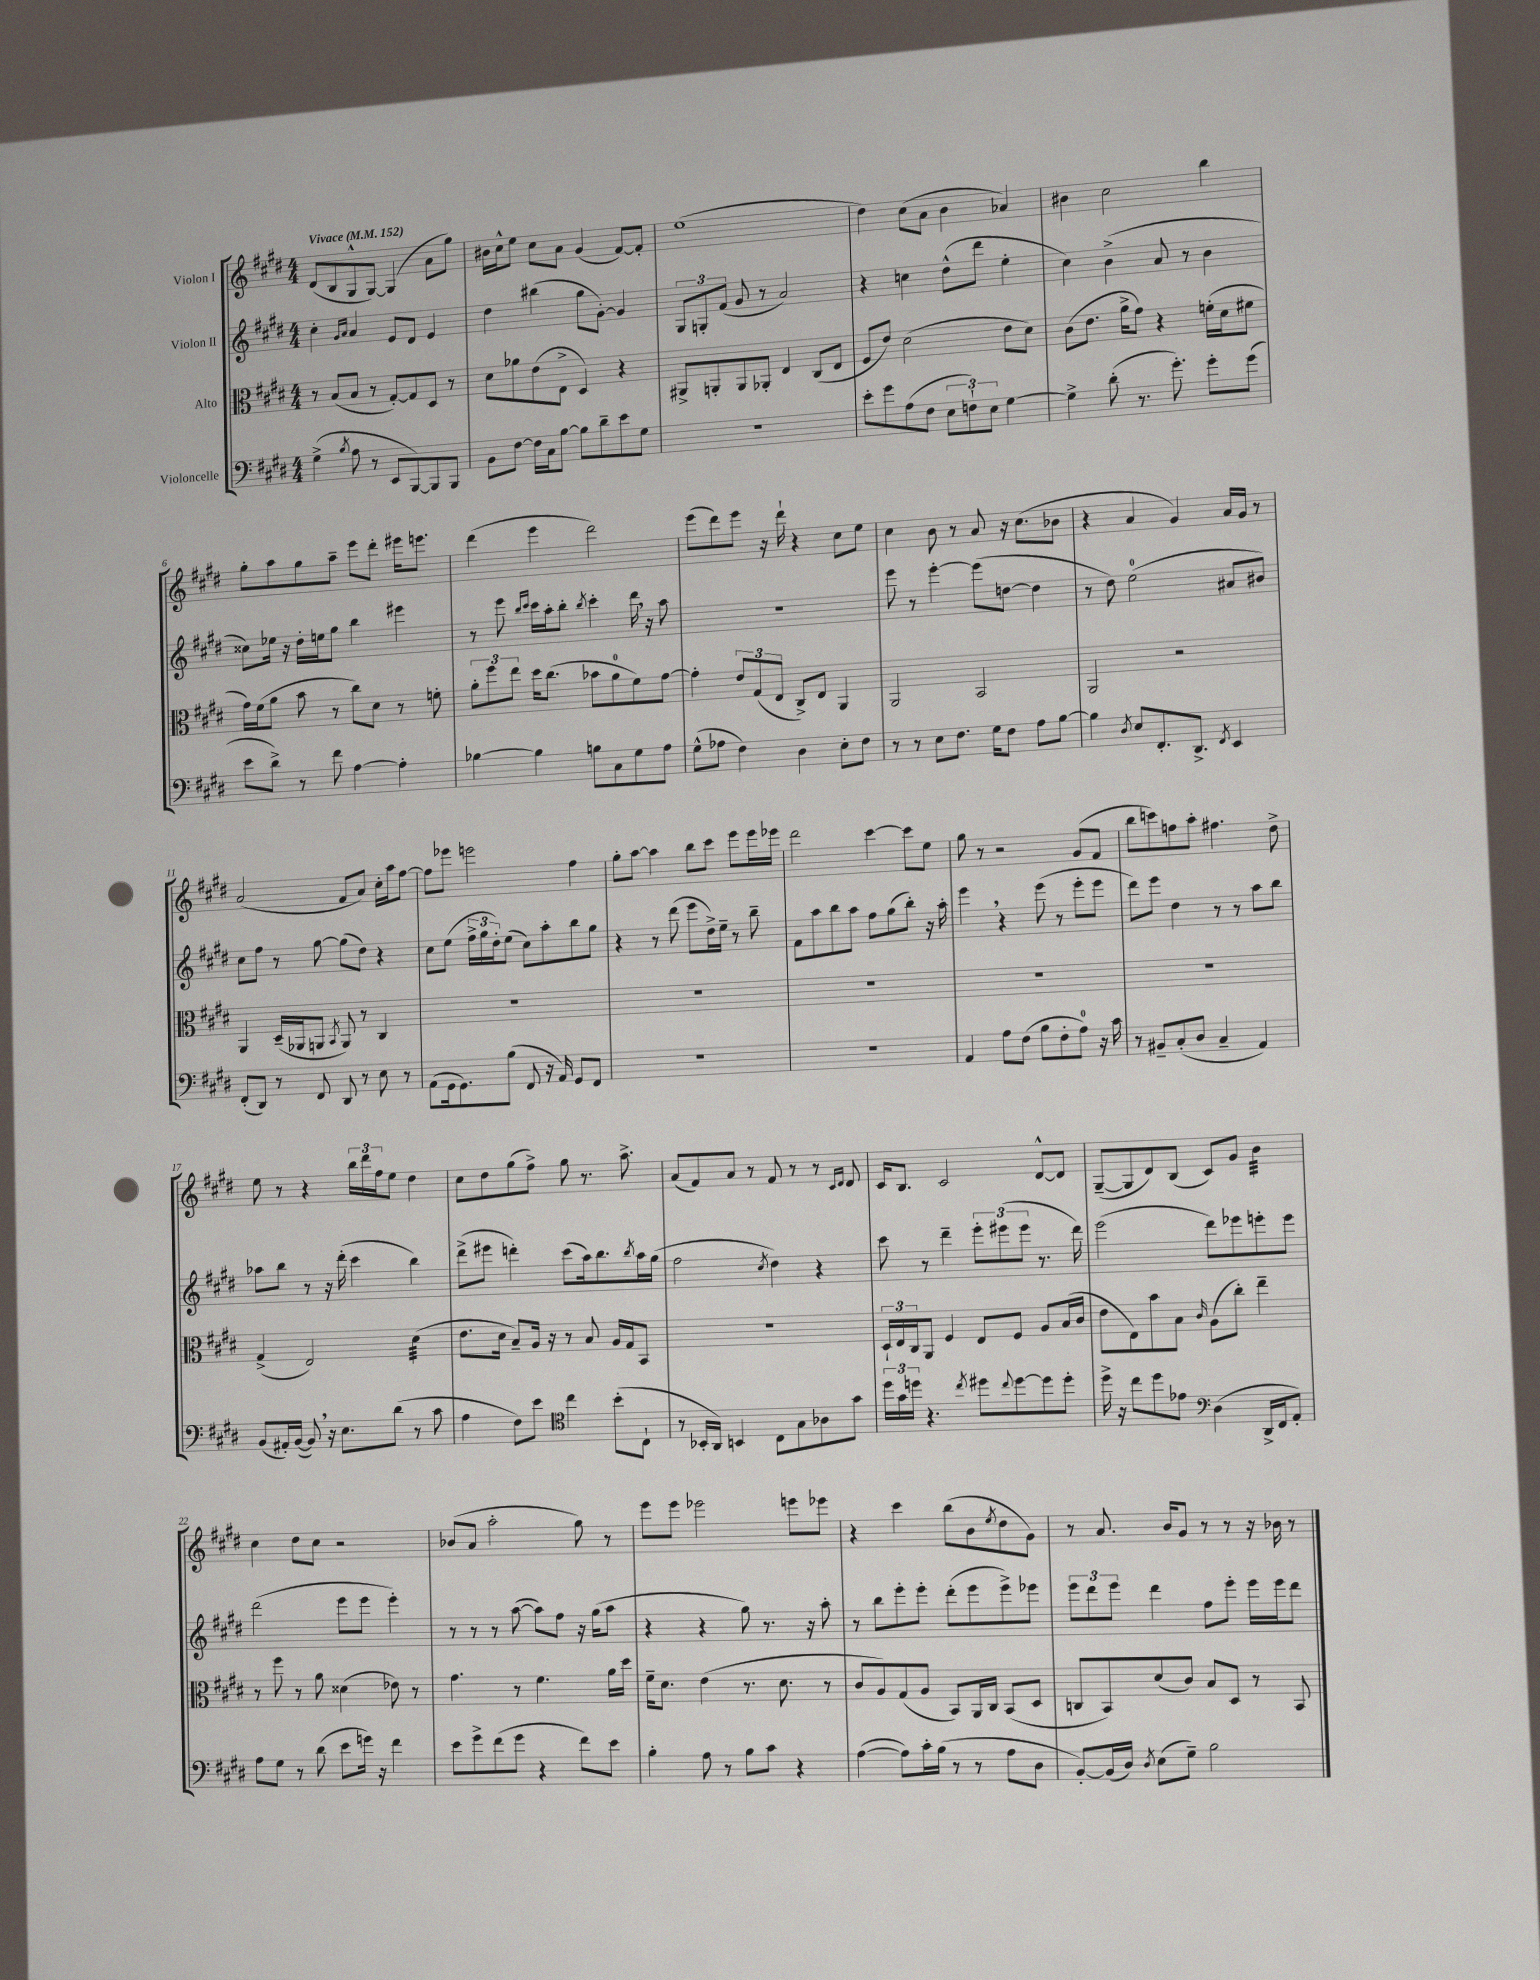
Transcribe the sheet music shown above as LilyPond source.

<<
\new StaffGroup <<
\new Staff = "s0" \with { instrumentName = "Violon I" } {
    \clef treble \key e \major \numericTimeSignature \time 4/4 \tempo "Vivace" 4 = 152
    dis'8( b8 gis8-^ gis8~) gis4( a'8 gis''8) |
    bis'16 cis''16-^ e''8 cis''8 a'8 gis'4( fis'8~) fis'8-. |
    e''1( |
    dis''4) cis''8( a'8 b'4 aes'4) |
    bis'4 cis''2 b''4 |
    gis''8-. a''8 gis''8 a''8-- e'''8 dis'''8-. eis'''16 e'''8. |
    dis'''4( e'''4 dis'''2) |
    e'''8( dis'''8) e'''8 r16 dis'''16-! r4 cis''8 e''8 |
    cis''4 b'8 r8 a'8 r16 cis''8.( bes'8 |
    r4 a'4 gis'4) a'16 gis'16 r8 |
    a'2( fis'8 a'8) cis''16-. a''16 fis''8~ |
    fis''8 ees'''8 e'''2 fis''4 |
    gis''8-. a''8~ a''4 b''8 cis'''8 e'''8 e'''16 ees'''16 |
    dis'''2 cis'''4~ cis'''8 e''8 |
    gis''8 r8 r2 gis'8( fis'8 |
    b''8 c'''8) f''8 a''8-. fis''4. dis''8-> |
    e''8 r8 r4 \tuplet 3/2 { b''16 dis'''16 fis''16 } e''8 dis''4 |
    cis''8 dis''8 gis''8( fis''8->) gis''8 r8. a''8.-> |
    a'8( fis'8) a'8 r8 fis'8 r8 r8 \grace { cis'16 dis'16 } dis'8 |
    cis'16 b8. cis'2 dis'8~-^ dis'8 |
    gis8~--( gis8 dis'8) b8( cis'8) gis'8 b'4:32 |
    cis''4 dis''8 cis''8 r2 |
    bes'8( a'8 a''2-. gis''8) r8 |
    e'''8 e'''8 ees'''2 e'''8 ees'''8 |
    r4 cis'''4 b''8( b'8 \acciaccatura { e''8 } dis''8 gis'8) |
    r8 a'8. b'16 gis'8 r8 r8 r16 bes'16 r8 \bar "|." |
}
\new Staff = "s1" \with { instrumentName = "Violon II" } {
    \clef treble \key e \major \numericTimeSignature \time 4/4
    cis''4-. \grace { gis'16 a'16 } a'4 e'8 dis'8 e'4 |
    dis''4 bis''4( gis''8 gis'8~-.) gis'4 |
    \tuplet 3/2 { gis8 g8-. fis'8( } gis'8 r8 a'2) |
    r4 c''4 dis''8-^( dis'''8 e''4-. |
    cis''4) b'4->( a'8 r8 b'4 |
    cisis''8) ees''16 r16 dis''16-. e''16 gis''8 b''4 eis'''4 |
    r8 e'''8 \grace { b''16 cis'''16 } cis'''16 a''16-. b''8-. \acciaccatura { b''8 } cis'''4-. dis'''16 \breathe r16 a''8 |
    R1 |
    e'''8 r8 e'''4~-. e'''8( d''8~ d''4 |
    r8 dis''8) e''2-0( ais'8 bis'8) |
    cis''8 fis''8 r8 gis''8~ gis''8( dis''8) r4 |
    cis''8 e''8( \tuplet 3/2 { fis''16-> gis''16 dis''16-.) } e''8( cis''8) a''8-. b''8 gis''8 |
    r4 r8 dis'''8( e'''8 dis''16->) e''16-- r8 b''8-- |
    fis'8 a''8 b''8 a''8 fis''8 gis''8( b''8-.) r16 a''16-. |
    e'''4 \breathe r4 e'''8( r8 e'''8-. e'''8 |
    dis'''8) e'''8 dis''4 r8 r8 a''8 b''8 |
    aes''8 b''8 r8 r16 dis'''16-.( cis'''4 b''4) |
    dis'''8->( eis'''8 d'''4-.) cis'''8( a''16) b''8. \acciaccatura { b''8 } a''16 gis''16( |
    fis''2 \acciaccatura { cis''8 } dis''4) r4 |
    cis'''8 r8 dis'''4-- \tuplet 3/2 { e'''8-. eis'''8( eis'''8 } r8. dis'''16) |
    e'''2( dis'''8) ees'''8 e'''8-. e'''8 |
    dis'''2( e'''8 e'''8 e'''4-.) |
    r8 r8 r8 a''8~( a''8) fis''8 r16 gis''16( a''8 |
    r4 r4 gis''8) r8. r16 a''8-. |
    r8 b''8 e'''8-. e'''8-. dis'''8-.( e'''8 e'''8->) ees'''8 |
    \tuplet 3/2 { e'''8 dis'''8 e'''8 } dis'''4 fis''8 e'''8-. e'''16 e'''16 dis'''8 \bar "|." |
}
\new Staff = "s2" \with { instrumentName = "Alto" } {
    \clef alto \key e \major \numericTimeSignature \time 4/4
    r8 b8( b8 r8 gis8~-.) gis8 dis8 r8 |
    dis'8 aes'8 e'8( e8-> dis4) r4 |
    ais,8-> a,8-. a,8 aes,8-. e4 cis8( e8 |
    fis8 e'8) dis'2( e'8 dis'8) |
    cis'8( e'8. a'16-> gis'8) r4 f'16-.( dis'16 fis'8 |
    gis'16) fis'16( a'8 b'8 r8 cis''8) dis'8 r8 f'8-. |
    \tuplet 3/2 { a'8-. fis''8 e''8 } dis''16 cis''8.( bes'8 a'8-0 fis'8) gis'8~ |
    gis'4-. \tuplet 3/2 { e'8 gis8( e8 } cis8->) e8 a,4 |
    a,2 b,2 |
    a,2 r2 |
    a,4 dis16--( aes,16 a,8 \acciaccatura { b,8 } a,8) r8 cis4 |
    R1 |
    R1 |
    R1 |
    R1 |
    R1 |
    gis4->( e2) dis'4:32( |
    e'8. dis'16 b8--) a16 r16 r8 b8 a16 gis16 b,8 |
    R1 |
    \tuplet 3/2 { dis16-! e16 cis16 } a,8 fis4 e8 fis8 a8 b16( cis'16 |
    e'8 e8) b'8 b8 \grace { cis'16 } a8( cis''8-.) e''4-- |
    r8 fis''8 r8 a'8 disis'4( ees'8) r8 |
    gis'4. r8 fis'4. a'16 dis''16 |
    fis'16-- dis'8. e'4( r8. dis'8. r8 |
    cis'8 a8) gis8( a8 b,8) a,16 cis16 b,8( dis8 |
    c8 b,8) dis'8( cis'8) b8 dis8 r8 b,8 \bar "|." |
}
\new Staff = "s3" \with { instrumentName = "Violoncelle" } {
    \clef bass \key e \major \numericTimeSignature \time 4/4
    gis4->( \acciaccatura { b8 } a8 r8 e,8 b,,8~) b,,8 b,,8 |
    b,8 fis8~ fis16 cis16 b8~ b8 dis'8-- e'8 gis8 |
    R1 |
    e'8-. gis'8 a8( fis8 \tuplet 3/2 { e8 f8-!) e8 } gis4~ |
    gis4-> dis'8-.( r8. gis'8.-.) gis'8-. gis'8( |
    e'8 dis'8->) r8 fis'8 a4~ a4-. |
    bes4~ bes4 b8 cis8 gis8 a8 |
    gis8-^( aes8 fis4) dis4 e8-. fis8 |
    r8 r8 e8 fis8. gis16 fis8 a8 b8~ |
    b4 \acciaccatura { dis8 } e8 fis,8.-. dis,8.-> \acciaccatura { fis,8 } e,4 |
    fis,8-.( dis,8) r8 fis,8 dis,8 r8 e8 r8 |
    a,8( gis,16 gis,8.) b8( fis,8 r16 a,16) gis,8 fis,8 |
    R1 |
    R1 |
    a,4 a8 fis8( b8 fis8-. a8-0) r16 cis'16 |
    r8 bis,8-- cis8-.( dis8 cis4-- a,4) |
    b,8( ais,16-.) b,16~( b,8) \breathe r16 e8. dis'8( r8 cis'8 |
    a4 fis8) e'8 \clef tenor cis''4 b'8-.( cis8-! |
    r8 bes,16-. a,16) b,4 cis8 gis8 aes8 gis'8 |
    \tuplet 3/2 { dis''16 gis'16 d''16 } r4. \acciaccatura { cis''8 } dis''8 \appoggiatura { cis''8 } dis''8~ dis''8 dis''8-. |
    dis''16-> r16 cis''8 dis''8 ees'8 \clef bass dis4( dis,16-> fis,16 a,8-.) |
    a8 gis8 r8 dis'8( e'8 g'16) r16 fis'4 |
    e'8 gis'8-> fis'8( gis'8 r4 fis'8) e'8 |
    b4-. a8 r8 b8 cis'8 r4 |
    a4~( a8) cis'16-. b16( r8 r8 a8 dis8 |
    b,8~-.) b,16( dis16) \acciaccatura { dis8 } e8( gis8--) b2 \bar "|." |
}
>>
>>
